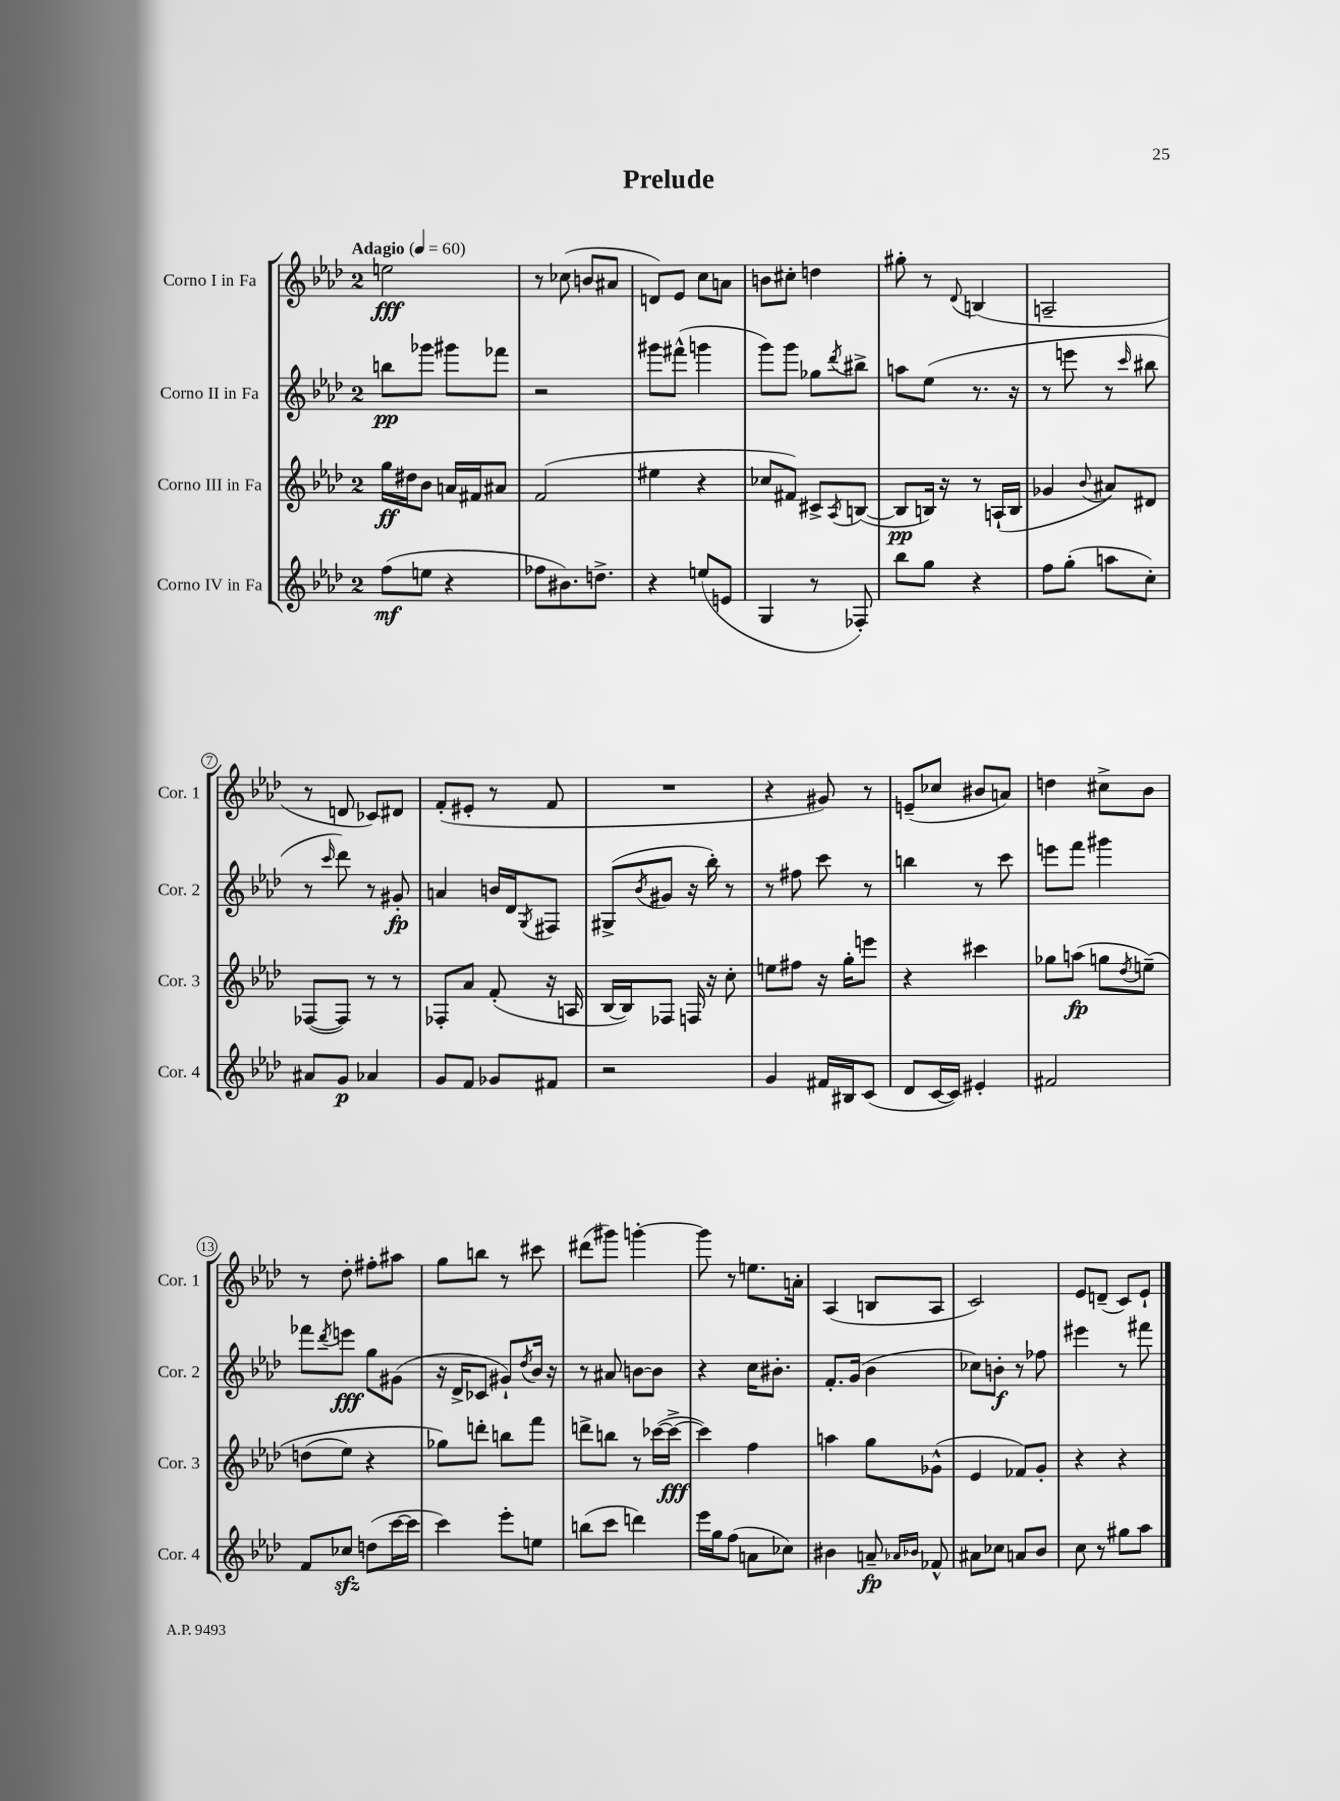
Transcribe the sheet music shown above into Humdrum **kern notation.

**kern	**dynam	**kern	**dynam	**kern	**dynam	**kern	**dynam
*part4	*part4	*part3	*part3	*part2	*part2	*part1	*part1
*staff4	*staff4	*staff3	*staff3	*staff2	*staff2	*staff1	*staff1
*I"Corno IV in Fa	*	*I"Corno III in Fa	*	*I"Corno II in Fa	*	*I"Corno I in Fa	*
*I'Cor. 4	*	*I'Cor. 3	*	*I'Cor. 2	*	*I'Cor. 1	*
*clefG2	*	*clefG2	*	*clefG2	*	*clefG2	*
*k[b-e-a-d-]	*	*k[b-e-a-d-]	*	*k[b-e-a-d-]	*	*k[b-e-a-d-]	*
*M2/4	*	*M2/4	*	*M2/4	*	*M2/4	*
*MM60	*	*MM60	*	*MM60	*	*MM60	*
=1	=1	=1	=1	=1	=1	=1	=1
!	!	!	!	!	!	!LO:TX:a:B:t=Adagio	!
(8ff\L	mf	16gg\LL	ff	8bbn\L	pp	2een\	fff
.	.	16dd#X\J	.	.	.	.	.
8een\J	.	8b-\J	.	8ggg-X\J	.	.	.
4r	.	16an/LL	.	8ggg#X\L	.	.	.
.	.	16f#X/J	.	.	.	.	.
.	.	8a#X/J	.	8fff-X\J	.	.	.
=2	=2	=2	=2	=2	=2	=2	=2
8ff-X\L	.	(2f/	.	2r	.	8r	.
8.b#X\)	.	.	.	.	.	(8cc-X\	.
.	.	.	.	.	.	8bn/L	.
8.ddn^\J	.	.	.	.	.	.	.
.	.	.	.	.	.	8a#X/J	.
=3	=3	=3	=3	=3	=3	=3	=3
4r	.	4ee#X\	.	8ggg#X\L	.	8dn/L)	.
.	.	.	.	(8fff#X^^\J	.	8e-/J	.
(8een/L	.	4r	.	4gggn\	.	8cc\L	.
8en/J	.	.	.	.	.	8an\J	.
=4	=4	=4	=4	=4	=4	=4	=4
4G/	.	8cc-X/L	.	8ggg\L)	.	8bn\L	.
.	.	8f#X/J)	.	8ggg\J	.	8cc#X'\J	.
8r	.	8c#X^/L	.	8gg-X\L	.	4ddn\	.
.	.	8qA-/	.	8qddd-/	.	.	.
8F-X'/)	.	([8Bn/J	.	8bb#X^\J	.	.	.
=5	=5	=5	=5	=5	=5	=5	=5
8bb-\L	.	8B/L]	pp	8aan\L	.	8gg#X'\	.
8gg\J	.	16Bn/Jk)	.	(8ee-\J	.	8r	.
.	.	16r	.	.	.	.	.
.	.	.	.	.	.	8qqd-/	.
4r	.	8r	.	8.r	.	(4Bn/	.
.	.	(16An`/LL	.	.	.	.	.
.	.	16B/JJ	.	16r	.	.	.
=6	=6	=6	=6	=6	=6	=6	=6
8ff\L	.	4g-X/	.	8r	.	2An~/	.
(8gg'\J	.	.	.	8eeen\	.	.	.
.	.	8qqb-/	.	.	.	.	.
8aan\L	.	8a#X/L)	.	8r	.	.	.
.	.	.	.	16qqccc/	.	.	.
8cc'\J)	.	8d#X/J	.	8bb#X\	.	.	.
!!LO:LB:g=z
=7	=7	=7	=7	=7	=7	=7	=7
8a#X/L	.	([8F-X/L	.	8r	.	8r	.
.	.	.	.	16qqccc/	.	.	.
8g/J	p	8F-/J])	.	8ddd-\)	.	8dn/	.
4a-X/	.	8r	.	8r	.	8c-X/L)	.
.	.	8r	.	8g#X'/	fp	8d#X/J	.
=8	=8	=8	=8	=8	=8	=8	=8
8g/L	.	8F-X'/L	.	4an/	.	(8f'/L	.
8f/J	.	8a-/J	.	.	.	8e#X'/J	.
8g-X/L	.	(8f'/	.	16bn/LL	.	8r	.
.	.	.	.	16d-/J	.	.	.
.	.	.	.	8qG/	.	.	.
8f#X/J	.	16r	.	8F#X/J	.	8f/	.
.	.	16An/	.	.	.	.	.
=9	=9	=9	=9	=9	=9	=9	=9
2r	.	[16B-/LL	.	(8G#X^/L	.	2r	.
.	.	16B-/J])	.	.	.	.	.
.	.	.	.	8qb-/	.	.	.
.	.	8F-X/J	.	8g#X/J	.	.	.
.	.	16Fn/	.	16r	.	.	.
.	.	16r	.	16bb-'\)	.	.	.
.	.	8cc'\	.	8r	.	.	.
=10	=10	=10	=10	=10	=10	=10	=10
4g/	.	8een\L	.	8r	.	4r	.
.	.	8ff#X\J	.	8ff#X\	.	.	.
16f#X/LL	.	16r	.	8ccc\	.	8g#X/)	.
16B#X/J	.	16gg'\KL	.	.	.	.	.
(8c/J	.	8eeen\J	.	8r	.	8r	.
=11	=11	=11	=11	=11	=11	=11	=11
8d-/L	.	4r	.	4bbn\	.	(8en~/L	.
[16c/L	.	.	.	.	.	8cc-X/J	.
16c/JJ])	.	.	.	.	.	.	.
4e#X'/	.	4ccc#X\	.	8r	.	8b#X/L	.
.	.	.	.	8ccc\	.	8an/J)	.
=12	=12	=12	=12	=12	=12	=12	=12
2f#X/	.	8gg-X\L	.	8eeen\L	.	4ddn\	.
.	.	(8aan\J	fp	8fff\J	.	.	.
.	.	8ggn\L	.	4ggg#X\	.	8cc#X^\L	.
.	.	8qdd-/	.	.	.	.	.
.	.	(8een~\J)	.	.	.	8b-\J	.
!!LO:LB:g=z
=13	=13	=13	=13	=13	=13	=13	=13
8f/L	.	(8ddn\L	.	8fff-X\L	.	8r	.
.	.	.	.	8qddd-/	.	.	.
8cc-Xzz/J	.	8ee-\J)	.	8eeen\J	fff	8dd-'\	.
(8ddn\L	.	4r	.	8gg\L	.	8ff#X'\L	.
[16ccc\L	.	.	.	(8g#X\J	.	8aa#X\J	.
16ccc\JJ]	.	.	.	.	.	.	.
=14	=14	=14	=14	=14	=14	=14	=14
4ccc\)	.	8gg-X\L)	.	16r	.	8gg\L	.
.	.	.	.	16d-^/KL	.	.	.
.	.	8dddn'\J	.	8c-X/J	.	8bbn\J	.
8eee-'\L	.	8bbn\L	.	8g#X`/L)	.	8r	.
.	.	.	.	8qdd-/	.	.	.
8een\J	.	8fff\J	.	16b-/Jk	.	8ccc#X\	.
.	.	.	.	16r	.	.	.
=15	=15	=15	=15	=15	=15	=15	=15
(8bbn\L	.	8dddn^\L	.	8r	.	(8ddd#X\L	.
8ccc\J	.	8bbn\J	.	8a#X/	.	8ggg#X\J)	.
4dddn\)	.	8r	.	[8bn\L	.	[4gggn'\	.
.	.	([16ccc-X\LL	.	8b\J]	.	.	.
.	.	16ccc-^\JJ_	fff	.	.	.	.
=16	=16	=16	=16	=16	=16	=16	=16
16eee-\LL	.	4ccc-\])	.	4r	.	8ggg\]	.
16gg\J	.	.	.	.	.	.	.
(8ff\J	.	.	.	.	.	8r	.
8an\L	.	4ff\	.	16cc\KL	.	8.een\L	.
.	.	.	.	8.b#X'\J	.	.	.
8cc-X\J)	.	.	.	.	.	.	.
.	.	.	.	.	.	16an'\Jk	.
=17	=17	=17	=17	=17	=17	=17	=17
4b#X\	.	4aan\	.	8.f'/L	.	(4A-/	.
.	.	.	.	(16g/Jk	.	.	.
8an~/	fp	8gg\L	.	4b-\	.	8Bn/L	.
16qqa-X/LL	.	.	.	.	.	.	.
16qqb-X/JJ	.	.	.	.	.	.	.
8f-X^^/	.	(8g-X^^\J	.	.	.	8A-/J	.
=18	=18	=18	=18	=18	=18	=18	=18
8a#X\L	.	4e-/	.	8cc-X\L)	.	2c/)	.
8cc-X\J	.	.	.	8bn'\J	f	.	.
8an/L	.	8f-X/L)	.	8r	.	.	.
8b-/J	.	8g'/J	.	8ff-X\	.	.	.
=19	=19	=19	=19	=19	=19	=19	=19
8cc\	.	4r	.	4eee#X\	.	8e-/L	.
8r	.	.	.	.	.	(8dn~/J	.
8gg#X\L	.	4r	.	8r	.	8c/L)	.
8aa-\J	.	.	.	8fff#X\	.	8e-`/J	.
==	==	==	==	==	==	==	==
*-	*-	*-	*-	*-	*-	*-	*-
